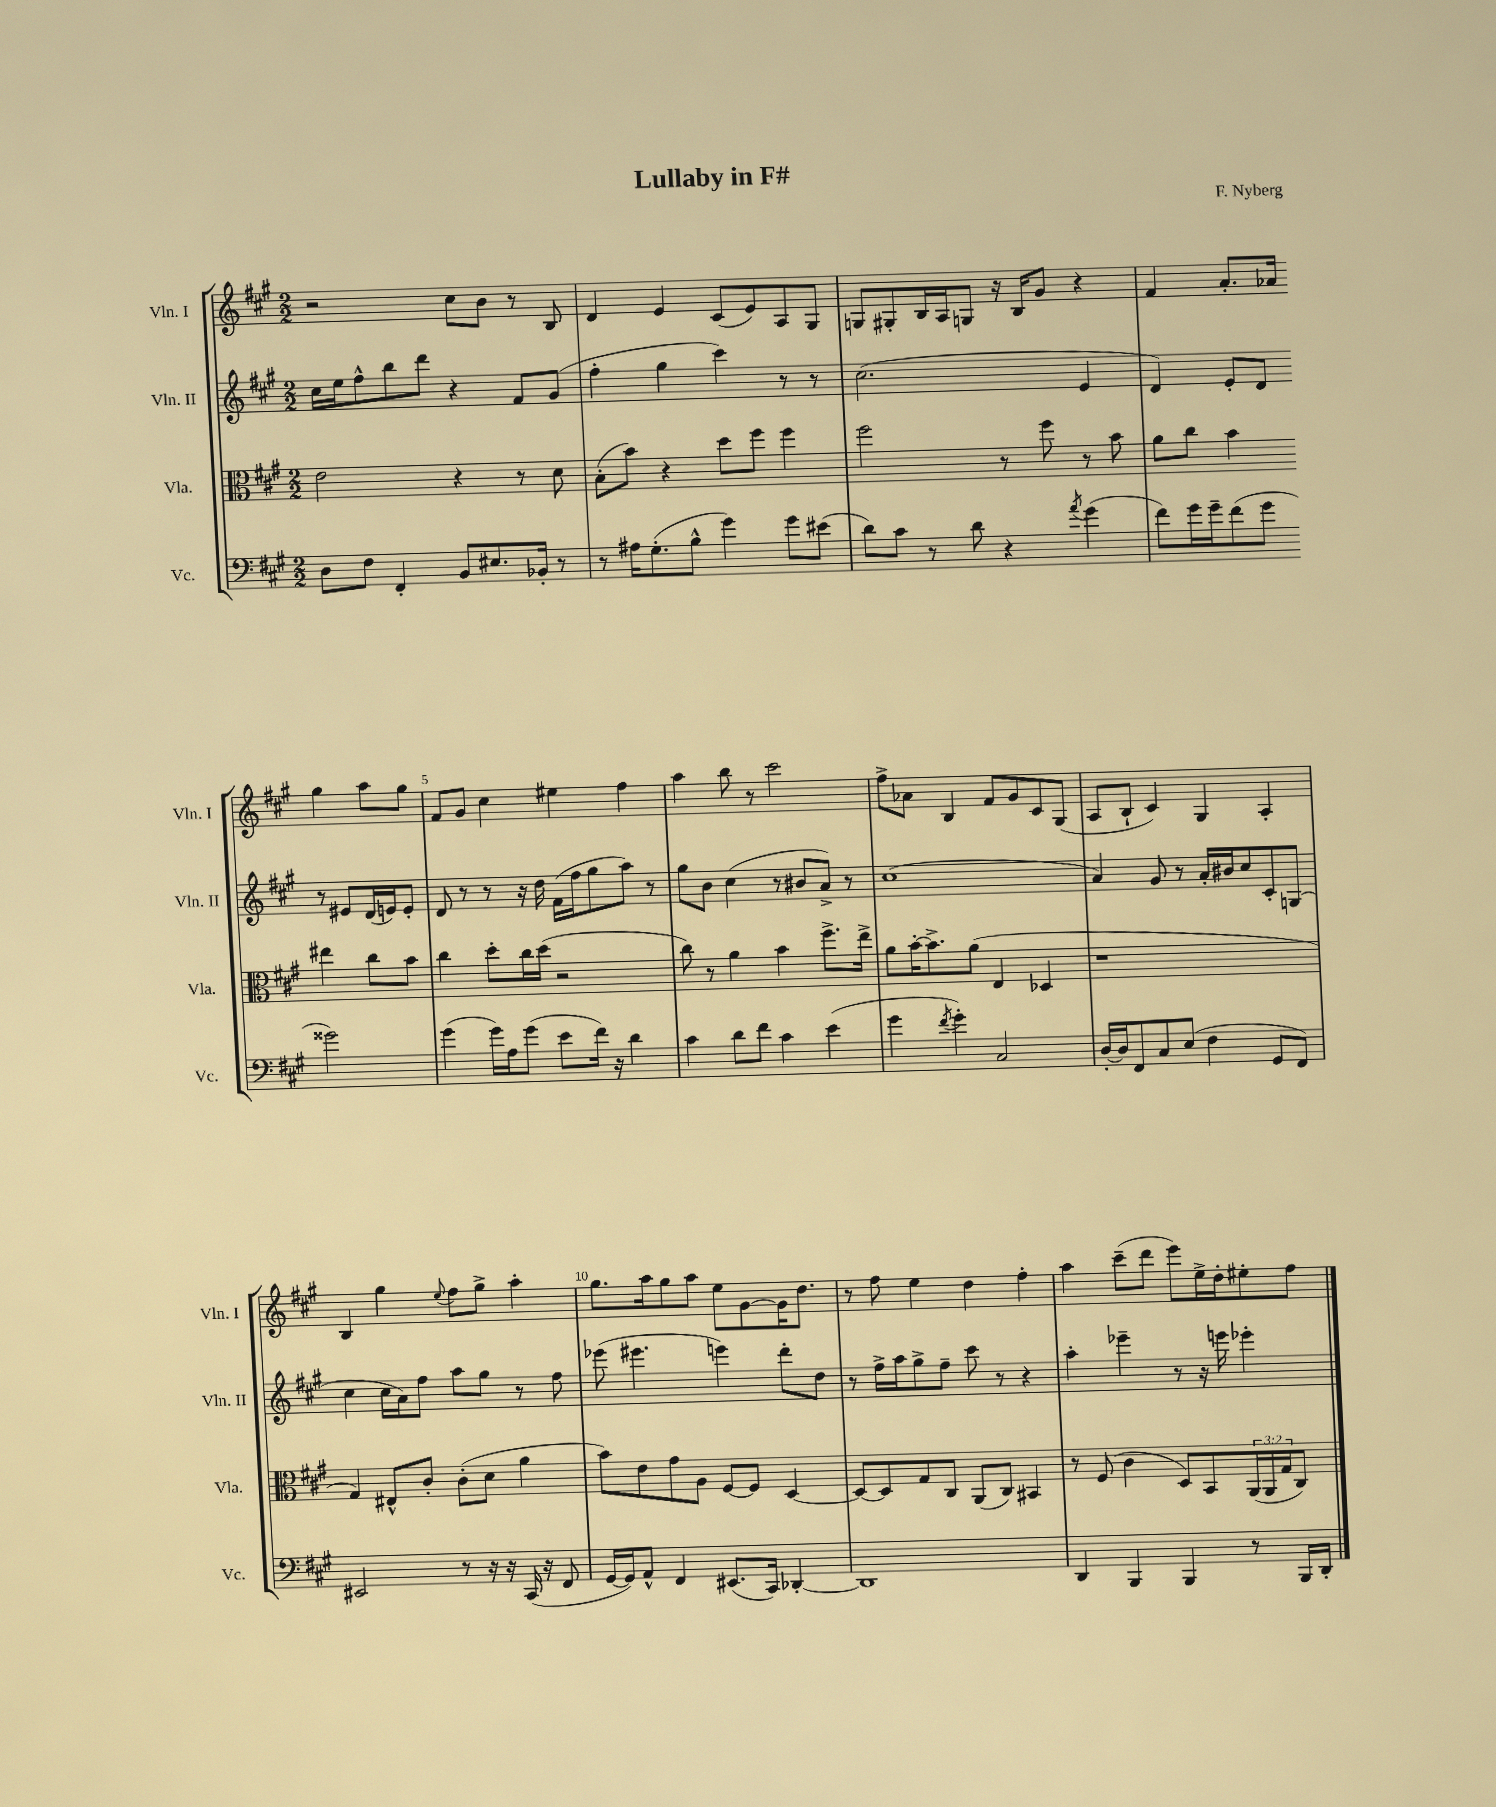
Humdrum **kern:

**kern	**kern	**kern	**kern
*part4	*part3	*part2	*part1
*staff4	*staff3	*staff2	*staff1
*I"Vc.	*I"Vla.	*I"Vln. II	*I"Vln. I
*I'Vc.	*I'Vla.	*I'Vln. II	*I'Vln. I
*clefF4	*clefC3	*clefG2	*clefG2
*k[f#c#g#]	*k[f#c#g#]	*k[f#c#g#]	*k[f#c#g#]
*M2/2	*M2/2	*M2/2	*M2/2
=1	=1	=1	=1
8D\L	2e\	16cc#\LL	2r
.	.	16ee\J	.
8F#\J	.	8ff#^^\	.
4FF#'/	.	8bb\	.
.	.	8ddd\J	.
8BB/L	4r	4r	8cc#\L
8.E#X/	.	.	8b\J
.	8r	8f#/L	8r
16BB-X'/Jk	.	.	.
8r	8d\	(8g#/J	8B/
=2	=2	=2	=2
8r	(8B'\L	4ff#'\	4d/
16A#X\KL	8b\J)	.	.
(8.G#'\	.	.	.
.	4r	4gg#\	4e/
8B^^\J	.	.	.
4g#\)	8dd\L	4ccc#\)	(8c#/L
.	8ff#\J	.	8e/)
8g#\L	4ff#\	8r	8A/
(8e#X\J	.	8r	8G#/J
=3	=3	=3	=3
8d\L)	2ff#\	(2.cc#\	8Gn/L
8c#\J	.	.	8G#X'/
8r	.	.	16B/L
.	.	.	16A/J
8d\	.	.	8Gn/J
4r	8r	.	16r
.	.	.	16B/KL
.	8ff#\	.	8g#/J
8qa/	.	.	.
(4g#\	8r	4e/	4r
.	8b\	.	.
=4	=4	=4	=4
8f#\L)	8a\L	4d/)	4f#/
16g#\L	8cc#\J	.	.
16g#~\J	.	.	.
(8f#\	4b\	8e'/L	8.a'/L
8g#\J	.	8d/J	.
.	.	.	16a-X/Jk
2g##X\)	4ee#X\	8r	4gg#\
.	.	8e#X/L	.
.	8cc#\L	(16d/L	8aa\L
.	.	16en/J)	.
.	8b\J	8e'/J	8gg#\J
!!LO:LB:g=z
=5	=5	=5	=5
(4g#\	4cc#\	8d/	8f#/L
.	.	8r	8g#/J
16g#\LL)	8dd'\L	8r	4cc#\
16A\J	.	.	.
(8g#\J	16cc#\L	16r	.
.	(16dd\JJ	16dd\	.
8e\L	2r	(16f#\LL	4ee#X\
.	.	16ff#\J	.
16f#\Jk)	.	8gg#\	.
16r	.	.	.
4d\	.	8aa\J)	4ff#\
.	.	8r	.
=6	=6	=6	=6
4c#\	8cc#\)	8gg#\L	4aa\
.	8r	8b\J	.
8d\L	4a\	(4cc#\	8bb\
8f#\J	.	.	8r
4c#\	4b\	8r	2ccc#\
.	.	8b#X/L	.
(4e\	8.ff#^\L	8a^/J)	.
.	.	8r	.
.	16ee^\Jk	.	.
=7	=7	=7	=7
4g#\	8a\L	(1cc#	8ff#^\L
.	[16b'\K	.	8a-X\J
.	8.b^\]	.	.
8qf#/	.	.	.
4g#'\)	.	.	4B/
.	(8a\J	.	.
2C#/	4E/	.	8f#/L
.	.	.	8g#/
.	4D-X/	.	8c#/
.	.	.	(8G#/J
=8	=8	=8	=8
[16D'/LL	1r	4a/)	8A/L
16D/J]	.	.	.
8FF#/	.	.	8B`/J
8C#/	.	8g#/	4c#/)
(8E/J	.	8r	.
4F#\	.	16a'/LL	4G#/
.	.	16b#X/J	.
.	.	8cc#/	.
8GG#/L	.	8c#'/	4A'/
8FF#/J)	.	(8Gn/J	.
!!LO:LB:g=z
=9	=9	=9	=9
2EE#X/	4G#/)	4cc#\	4B/
.	8E#X^^/L	16cc#\LL	4gg#\
.	.	16a\J)	.
.	8c#'/J	8ff#\J	.
.	.	.	8qqee/
8r	(8c#'\L	8aa\L	8ff#\L
16r	8d\J	8gg#\J	8gg#^\J
16r	.	.	.
(16CC#/	4a\	8r	4aa'\
16r	.	.	.
8FF#/	.	8ff#\	.
=10	=10	=10	=10
[16GG#/LL	8b\L)	(8eee-X\	8.gg#\L
16GG#/J])	.	.	.
8AA^^/J	8e\	4.eee#X\	.
.	.	.	16aa\k
4FF#/	8g#\	.	8gg#\
.	8A\J	.	8aa\J
(8.EE#X/L	[8F#/L	4eeen\)	8ee\L
.	8F#/J]	.	[8g#\
16CC#/Jk)	.	.	.
[4DD-X'/	[4D/	8ddd'\L	16g#\K]
.	.	.	8.dd\J
.	.	8dd\J	.
=11	=11	=11	=11
1DD-]	8D/L_	8r	8r
.	8D/]	16ff#^\LL	8ff#\
.	.	16aa\J	.
.	8G#/	8gg#^\	4ee\
.	8C#/J	8ff#~\J	.
.	(8AA/L	8ccc#\	4dd\
.	8C#/J)	8r	.
.	4BB#X/	4r	4ff#'\
=12	=12	=12	=12
4DD/	8r	4aa'\	4aa\
.	(8F#/	.	.
4BBB/	4c#\	4eee-X~\	(8ccc#~\L
.	.	.	8ddd\J
4BBB/	8D/L)	8r	8eee\L)
.	8BB/	16r	16ee^\L
.	.	16eeen\	16dd'\J
8r	(24AA/L	4eee-X'\	8ee#X'\
.	24AA/	.	.
.	24G#/J	.	.
16BBB/LL	8C#/J)	.	8ff#\J
16DD'/JJ	.	.	.
==	==	==	==
*-	*-	*-	*-
